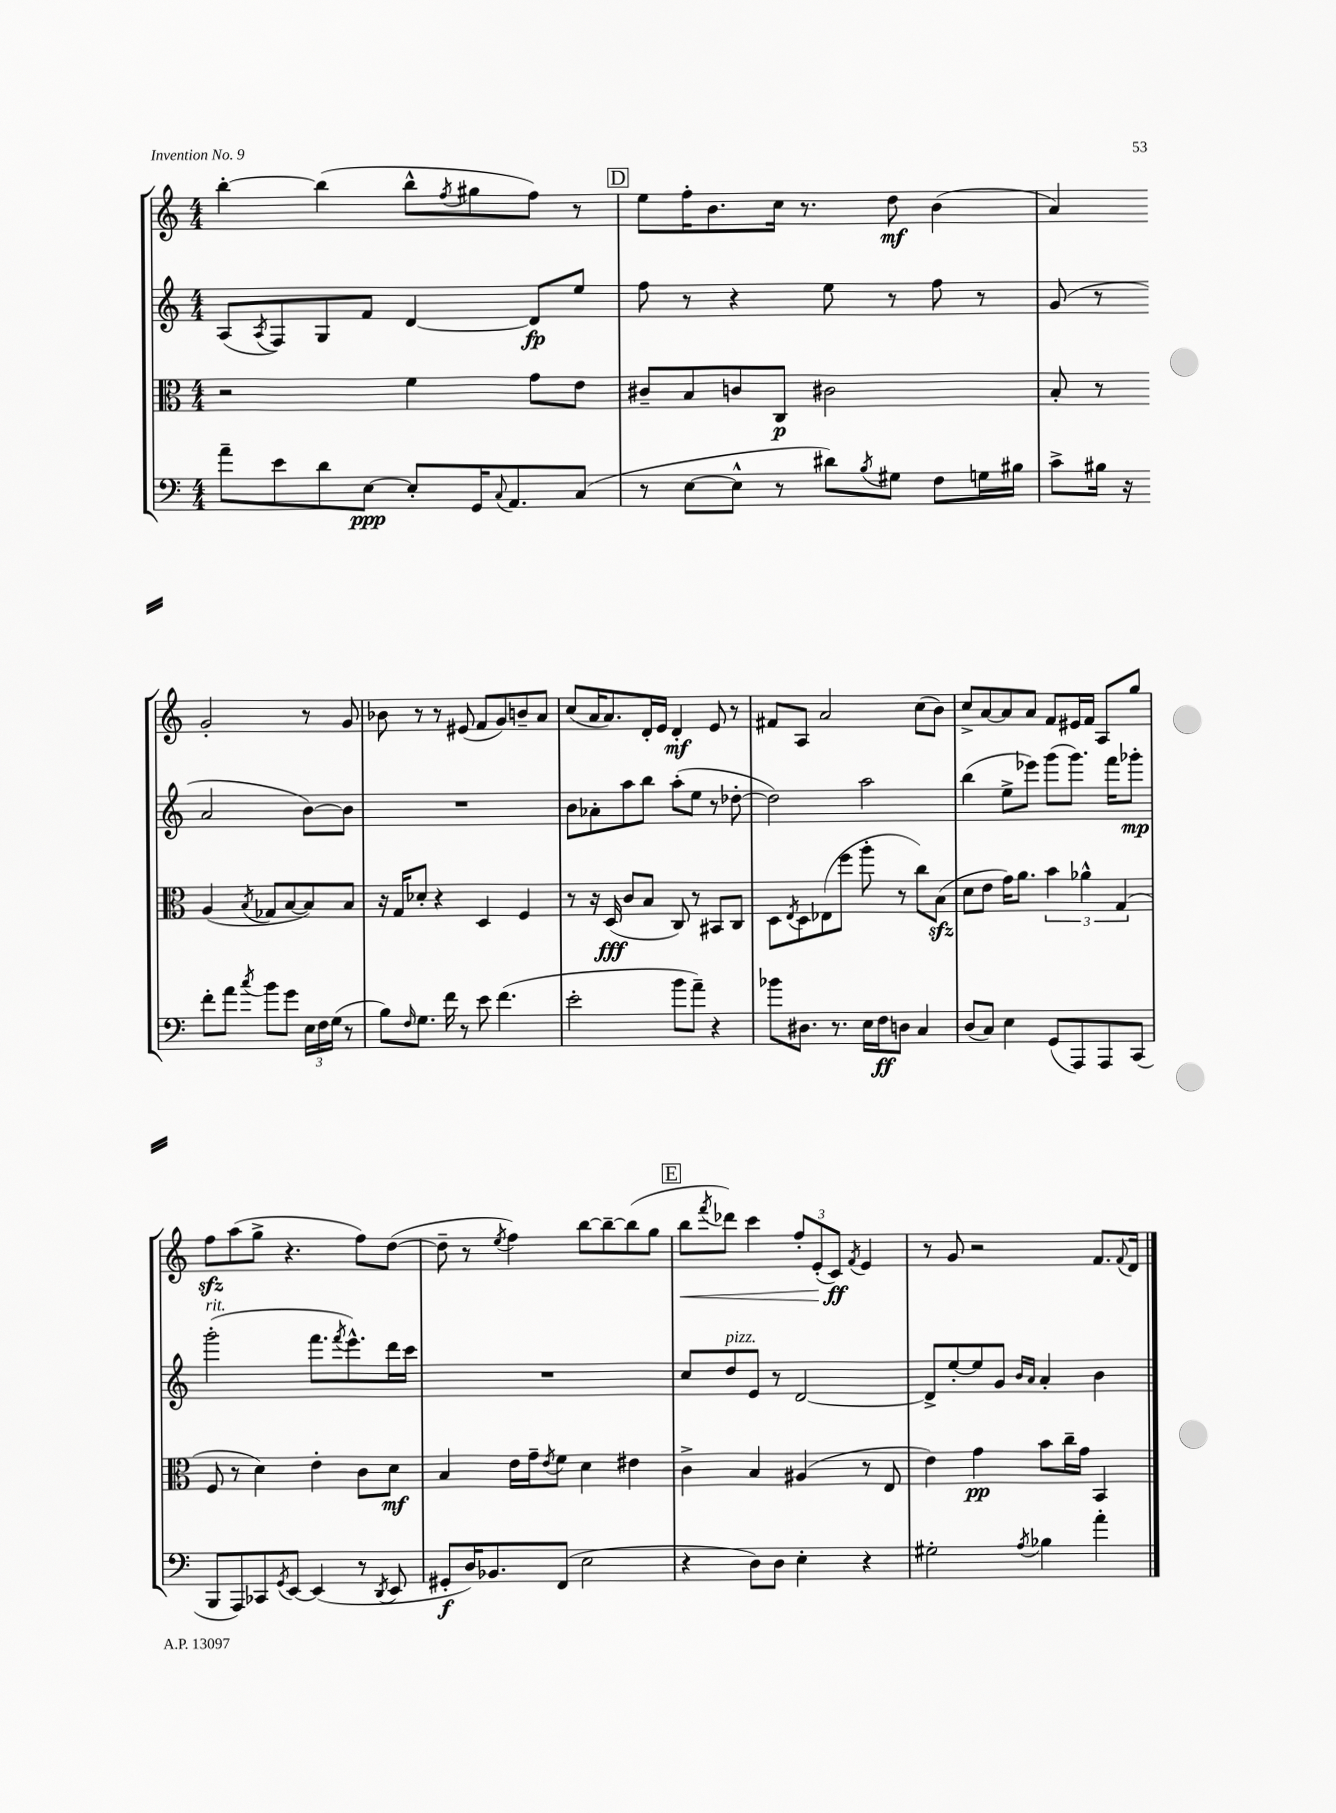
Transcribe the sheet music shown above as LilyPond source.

<<
\new StaffGroup <<
\new Staff = "s0" {
    \clef treble \key c \major \numericTimeSignature \time 4/4
    b''4~-. b''4( b''8-^ \acciaccatura { f''8 } gis''8 f''8) r8 |
    \mark \markup { \box "D" } e''8 f''16-. b'8. c''16 r8. d''8\mf b'4( |
    a'4) g'2-. r8 g'8 |
    bes'8 r8 r8 eis'8( f'8 g'8) b'8-- a'8 |
    c''8( a'16 a'8.) d'16-. e'16 d'4-.\mf e'8 r8 |
    fis'8 a8 a'2 c''8( b'8) |
    c''8-> a'8~ a'8 a'8 f'8 eis'16 f'16 a8 g''8 |
    f''8\sfz a''8( g''8-> r4. f''8) d''8~( |
    d''8-- r8 \acciaccatura { e''8 } f''4) b''8~ b''8~-- b''8( g''8 |
    \mark \markup { \box "E" } b''8\< \acciaccatura { f'''8 } des'''8) c'''4 \tuplet 3/2 { f''8-. e'8-.( c'8\ff\!) } \acciaccatura { f'8 } e'4 |
    r8 g'8 r2 f'8. \appoggiatura { f'8 } d'16 \bar "|." |
}
\new Staff = "s1" {
    \clef treble \key c \major \numericTimeSignature \time 4/4
    a8( \acciaccatura { a8 } f8) g8 f'8 d'4~ d'8\fp e''8 |
    \mark \markup { \box "D" } f''8 r8 r4 e''8 r8 f''8 r8 |
    g'8( r8 a'2 b'8~) b'8 |
    R1 |
    b'8 aes'8-. a''8 b''8 a''8-.( e''8 r8 des''8~-. |
    des''2) a''2 |
    b''4( e''8-> ees'''8) g'''8( g'''8.) f'''16 ges'''8-.\mp |
    g'''2-.^\markup { \italic "rit." }( f'''8. \acciaccatura { f'''8 } e'''8.-^) d'''16 c'''16 |
    R1 |
    \mark \markup { \box "E" } c''8 d''8^\markup { \italic "pizz." } e'8 r8 d'2~ |
    d'8-> e''8~-. e''8 g'8 \grace { b'16 a'16 } a'4-. b'4 \bar "|." |
}
\new Staff = "s2" {
    \clef alto \key c \major \numericTimeSignature \time 4/4
    r2 f'4 g'8 e'8 |
    \mark \markup { \box "D" } cis'8-- b8 c'8 c8\p cis'2 |
    b8-. r8 a4( \acciaccatura { b8 } ges8 b8~ b8) b8 |
    r16 g16 des'8-. r4 d4 f4 |
    r8 r16 d16\fff( c'8 b8 c8) r8 bis,8 c8 |
    d8 \acciaccatura { e8 } d8 ees8( f''8 a''8-. r8 c''8) b8\sfz( |
    d'8 e'8 g'16) a'8. \tuplet 3/2 { b'4 aes'4-^ g4( } |
    f8 r8 d'4) e'4-. c'8 d'8\mf |
    b4 e'16 g'16-- \acciaccatura { e'8 } f'8 d'4 eis'4 |
    \mark \markup { \box "E" } c'4-> b4 ais4( r8 e8 |
    e'4) g'4\pp b'8 c''16-- g'16 b,4 \bar "|." |
}
\new Staff = "s3" {
    \clef bass \key c \major \numericTimeSignature \time 4/4
    a'8-- e'8 d'8 e8~\ppp e8-. g,16 \appoggiatura { c8 } a,8. c8( |
    \mark \markup { \box "D" } r8 e8~ e8-^ r8 dis'8) \acciaccatura { b8 } gis8 f8 g16 bis16 |
    c'8-> bis16 r16 f'8-. a'8 \acciaccatura { c''8 } b'8 g'8 \tuplet 3/2 { e16 f16 g16( } r8 |
    b8) \grace { f16 } g8. f'16 r8 e'8 f'4.( |
    e'2-. b'8 a'8--) r4 |
    bes'8 dis8. r8. e16 f16\ff d8 c4 |
    d8( c8) e4 g,8( a,,8) a,,8 c,8( |
    b,,8 a,,8) ces,8 \acciaccatura { g,8 } e,8~ e,4( r8 \acciaccatura { d,8 } e,8 |
    gis,8-.\f d16) bes,8. f,8( e2 |
    \mark \markup { \box "E" } r4 d8) d8 e4-. r4 |
    gis2-. \acciaccatura { a8 } bes4 a'4-. \bar "|." |
}
>>
>>
\layout { \context { \Score \remove "Bar_number_engraver" } }
